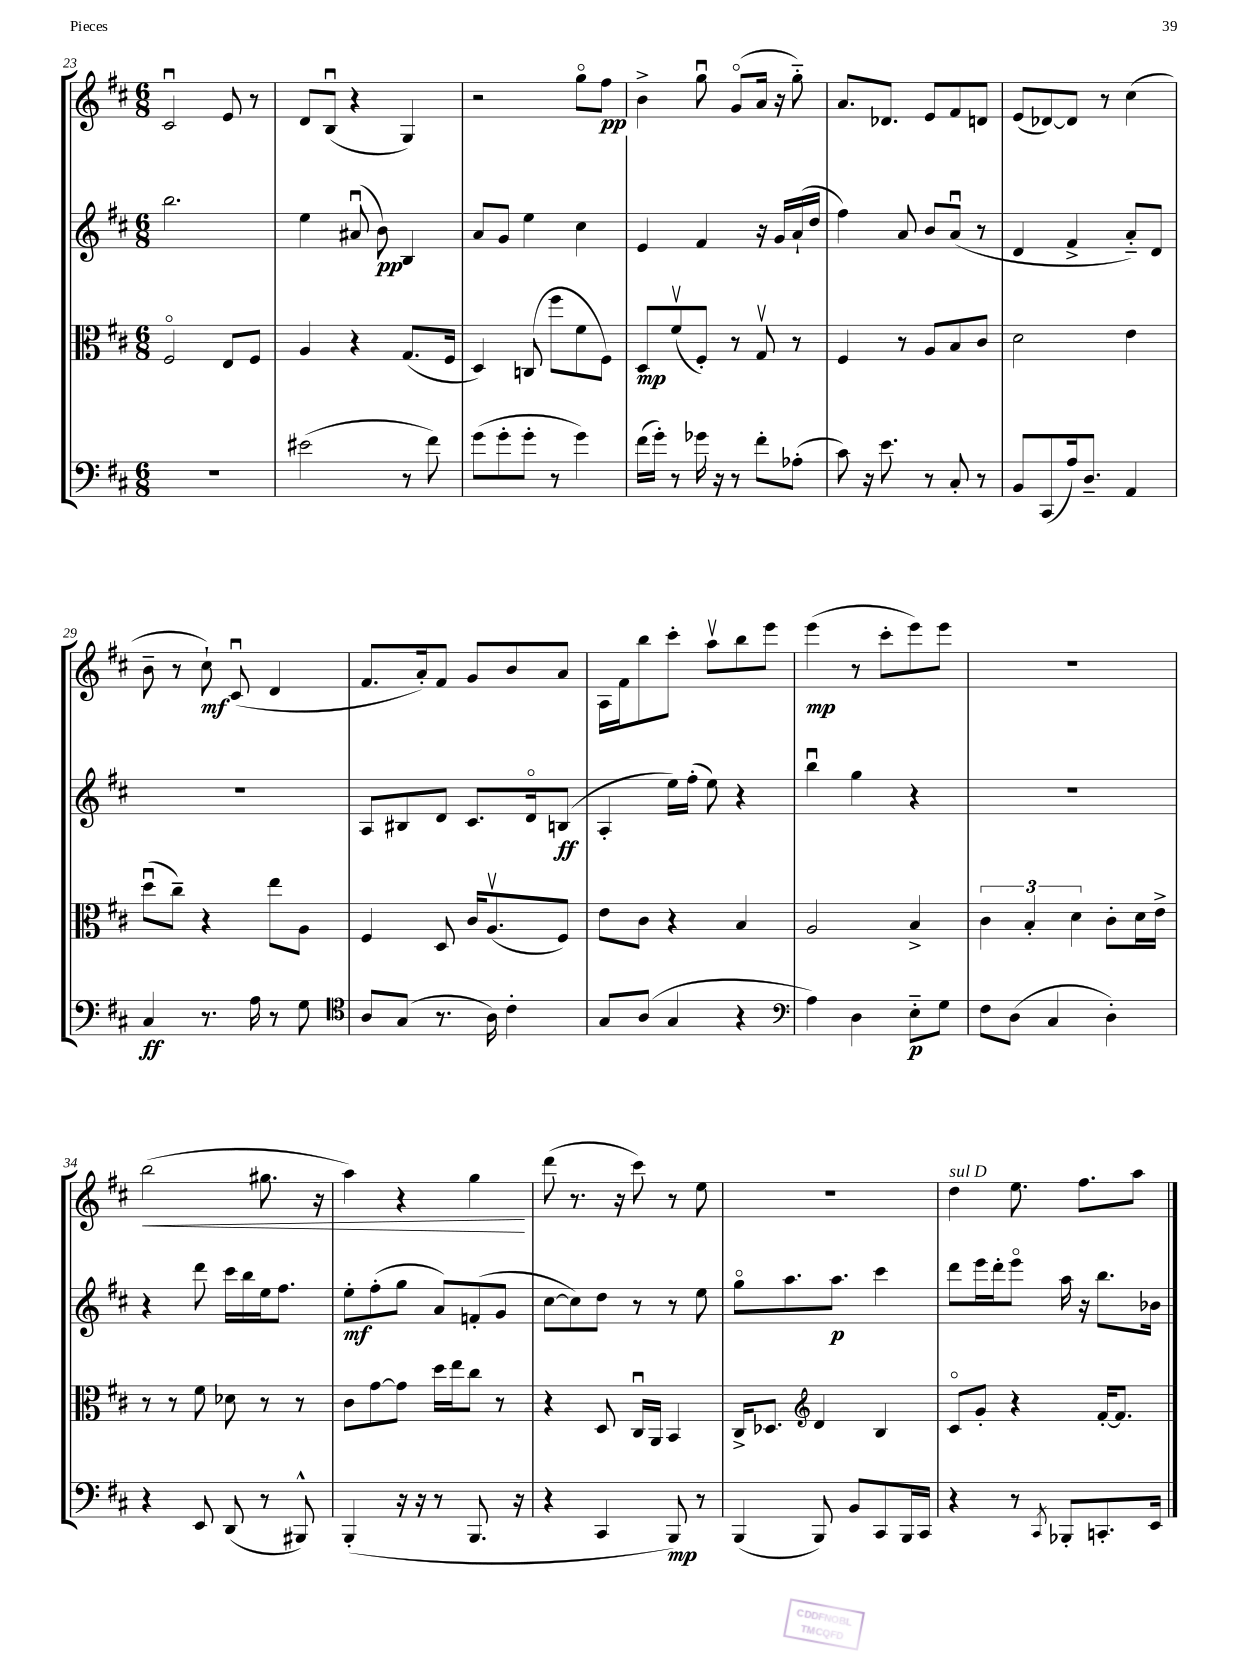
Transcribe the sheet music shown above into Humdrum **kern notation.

**kern	**dynam	**kern	**dynam	**kern	**dynam	**kern	**dynam
*part4	*part4	*part3	*part3	*part2	*part2	*part1	*part1
*staff4	*staff4	*staff3	*staff3	*staff2	*staff2	*staff1	*staff1
*clefF4	*	*clefC3	*	*clefG2	*	*clefG2	*
*k[f#c#]	*	*k[f#c#]	*	*k[f#c#]	*	*k[f#c#]	*
*M6/8	*	*M6/8	*	*M6/8	*	*M6/8	*
=23	=23	=23	=23	=23	=23	=23	=23
2.r	.	2F#/	.	2.bb\	.	2c#u/	.
.	.	8E/L	.	.	.	8e/	.
.	.	8F#/J	.	.	.	8r	.
=24	=24	=24	=24	=24	=24	=24	=24
(2e#X\	.	4A/	.	4ee\	.	8d/L	.
.	.	.	.	.	.	(8Bu/J	.
.	.	4r	.	(8a#Xu/	.	4r	.
.	.	.	.	8b\)	pp	.	.
8r	.	(8.G/L	.	4B/	.	4G/)	.
8f#\)	.	.	.	.	.	.	.
.	.	16F#/Jk	.	.	.	.	.
=25	=25	=25	=25	=25	=25	=25	=25
(8g\L	.	4D/)	.	8a/L	.	2r	.
8g'\	.	.	.	8g/J	.	.	.
8g'\J	.	(8Cn/	.	4ee\	.	.	.
8r	.	8ff#\L	.	.	.	.	.
4g\)	.	8f#\	.	4cc#\	.	8gg\L	.
.	.	8F#\J)	.	.	.	8ff#\J	pp
=26	=26	=26	=26	=26	=26	=26	=26
(16f#\LL	.	8D/L	mp	4e/	.	4b^\	.
16g'\JJ)	.	.	.	.	.	.	.
8r	.	(8f#v/	.	.	.	.	.
16g-X\	.	8F#'/J)	.	4f#/	.	8ggu\	.
16r	.	.	.	.	.	.	.
8r	.	8r	.	.	.	(8g/L	.
8f#'\L	.	8Gv/	.	16r	.	16a/Jk	.
.	.	.	.	16g/LL	.	16r	.
(8A-X'\J	.	8r	.	(16a`/	.	8gg\)	.
.	.	.	.	16dd/JJ	.	.	.
=27	=27	=27	=27	=27	=27	=27	=27
8c#\)	.	4F#/	.	4ff#\)	.	8.a/L	.
16r	.	.	.	.	.	.	.
8.e\	.	.	.	.	.	8.d-X/J	.
.	.	8r	.	8a/	.	.	.
8r	.	8A/L	.	8b/L	.	8e/L	.
8C#'/	.	8B/	.	(8au/J	.	8f#/	.
8r	.	8c#/J	.	8r	.	8dn/J	.
=28	=28	=28	=28	=28	=28	=28	=28
8BB/L	.	2d\	.	4d/	.	(8e/L	.
(8CC#/	.	.	.	.	.	[8d-X/)	.
16A/k)	.	.	.	4f#^/	.	8d-/J]	.
8.D~/J	.	.	.	.	.	.	.
.	.	.	.	.	.	8r	.
4AA/	.	4e\	.	8a/L)	.	(4cc#\	.
.	.	.	.	8d/J	.	.	.
!!LO:LB:g=z
=29	=29	=29	=29	=29	=29	=29	=29
4C#/	ff	(8ddu\L	.	2.r	.	8b~\	.
.	.	8cc#~\J)	.	.	.	8r	.
8.r	.	4r	.	.	.	8cc#`\)	mf
.	.	.	.	.	.	(8c#u/	.
16A\	.	.	.	.	.	.	.
8r	.	8ee\L	.	.	.	4d/	.
8G\	.	8A\J	.	.	.	.	.
=30	=30	=30	=30	=30	=30	=30	=30
*clefC4	*	*	*	*	*	*	*
8A/L	.	4F#/	.	8A/L	.	8.f#/L	.
(8G/J	.	.	.	8B#X/	.	.	.
.	.	.	.	.	.	16a'/k)	.
8.r	.	8D/	.	8d/J	.	8f#/J	.
.	.	16c#/KL	.	8.c#/L	.	8g/L	.
16A\)	.	(8.Av/	.	.	.	.	.
4c#'\	.	.	.	.	.	8b/	.
.	.	.	.	16d/k	.	.	.
.	.	8F#/J)	.	(8Bn/J	ff	8a/J	.
=31	=31	=31	=31	=31	=31	=31	=31
8G/L	.	8e\L	.	4A'/	.	16A\LL	.
.	.	.	.	.	.	16f#\J	.
(8A/J	.	8c#\J	.	.	.	8bb\	.
4G/	.	4r	.	16ee\LL)	.	8ccc#'\J	.
.	.	.	.	(16ff#'\JJ	.	.	.
.	.	.	.	8ee\)	.	8aav\L	.
4r	.	4B/	.	4r	.	8bb\	.
.	.	.	.	.	.	8eee\J	.
=32	=32	=32	=32	=32	=32	=32	=32
*clefF4	*	*	*	*	*	*	*
4A\)	.	2A/	.	4bbu\	.	(4eee\	mp
4D\	.	.	.	4gg\	.	8r	.
.	.	.	.	.	.	8ccc#'\L	.
8E\L	p	4B^/	.	4r	.	8eee\)	.
8G\J	.	.	.	.	.	8eee\J	.
=33	=33	=33	=33	=33	=33	=33	=33
8F#\L	.	6c#\	.	2.r	.	2.r	.
(8D\J	.	.	.	.	.	.	.
.	.	6B'/	.	.	.	.	.
4C#/	.	.	.	.	.	.	.
.	.	6d\	.	.	.	.	.
4D'\)	.	8c#'\L	.	.	.	.	.
.	.	16d\L	.	.	.	.	.
.	.	16e^\JJ	.	.	.	.	.
!!LO:LB:g=z
=34	=34	=34	=34	=34	=34	=34	=34
!	!	!	!	!	!	!	!LO:HP:b
4r	.	8r	.	4r	.	(2bb\	<
.	.	8r	.	.	.	.	.
8EE/	.	8f#\	.	8ddd\	.	.	.
(8DD/	.	8d-X\	.	16ccc#\LL	.	.	.
.	.	.	.	16bb\	.	.	.
8r	.	8r	.	16ee\J	.	8.gg#X\	.
.	.	.	.	8.ff#\J	.	.	.
8BBB#X^^/)	.	8r	.	.	.	.	.
.	.	.	.	.	.	16r	.
=35	=35	=35	=35	=35	=35	=35	=35
(4BBB'/	.	8c#\L	.	8ee'\L	mf	4aa\)	.
.	.	[8g\	.	(8ff#'\	.	.	.
16r	.	8g\J]	.	8gg\J	.	4r	.
16r	.	.	.	.	.	.	.
8r	.	16dd\LL	.	8a/L)	.	.	.
.	.	16ee\J	.	.	.	.	.
8.BBB/	.	8cc#\J	.	(8fn'/	.	4gg\	.
.	.	8r	.	8g/J	.	.	.
16r	.	.	.	.	.	.	.
.	.	.	.	.	.	.	[
=36	=36	=36	=36	=36	=36	=36	=36
4r	.	4r	.	[8cc#\L	.	(8ddd\	.
.	.	.	.	8cc#\])	.	8.r	.
4CC#/	.	8D/	.	8dd\J	.	.	.
.	.	.	.	.	.	16r	.
.	.	16C#u/LL	.	8r	.	8ccc#\)	.
.	.	16AA/JJ	.	.	.	.	.
8BBB/)	mp	4BB/	.	8r	.	8r	.
8r	.	.	.	8ee\	.	8ee\	.
=37	=37	=37	=37	=37	=37	=37	=37
(4BBB/	.	16C#^/KL	.	8gg\L	.	2.r	.
.	.	8.D-X/J	.	.	.	.	.
.	.	.	.	8.aa\	.	.	.
*	*	*clefG2	*	*	*	*	*
8BBB/)	.	4d/	.	.	.	.	.
.	.	.	.	8.aa\J	p	.	.
8BB/L	.	.	.	.	.	.	.
8CC#/	.	4B/	.	4ccc#\	.	.	.
16BBB/L	.	.	.	.	.	.	.
16CC#/JJ	.	.	.	.	.	.	.
=38	=38	=38	=38	=38	=38	=38	=38
!	!	!	!	!	!	!LO:TX:a:i:t=sul D	!
4r	.	8c#/L	.	8ddd\L	.	4dd\	.
.	.	8g'/J	.	16eee\L	.	.	.
.	.	.	.	16ddd'\J	.	.	.
8r	.	4r	.	8eee\J	.	8.ee\	.
8qCC#/	.	.	.	.	.	.	.
8BBB-X'/L	.	.	.	16aa\	.	.	.
.	.	.	.	16r	.	8.ff#\L	.
8.CCn'/	.	[16f#'/KL	.	8.bb\L	.	.	.
.	.	8.f#/J]	.	.	.	.	.
.	.	.	.	.	.	8aa\J	.
16EE/Jk	.	.	.	16b-X\Jk	.	.	.
==	==	==	==	==	==	==	==
*-	*-	*-	*-	*-	*-	*-	*-
